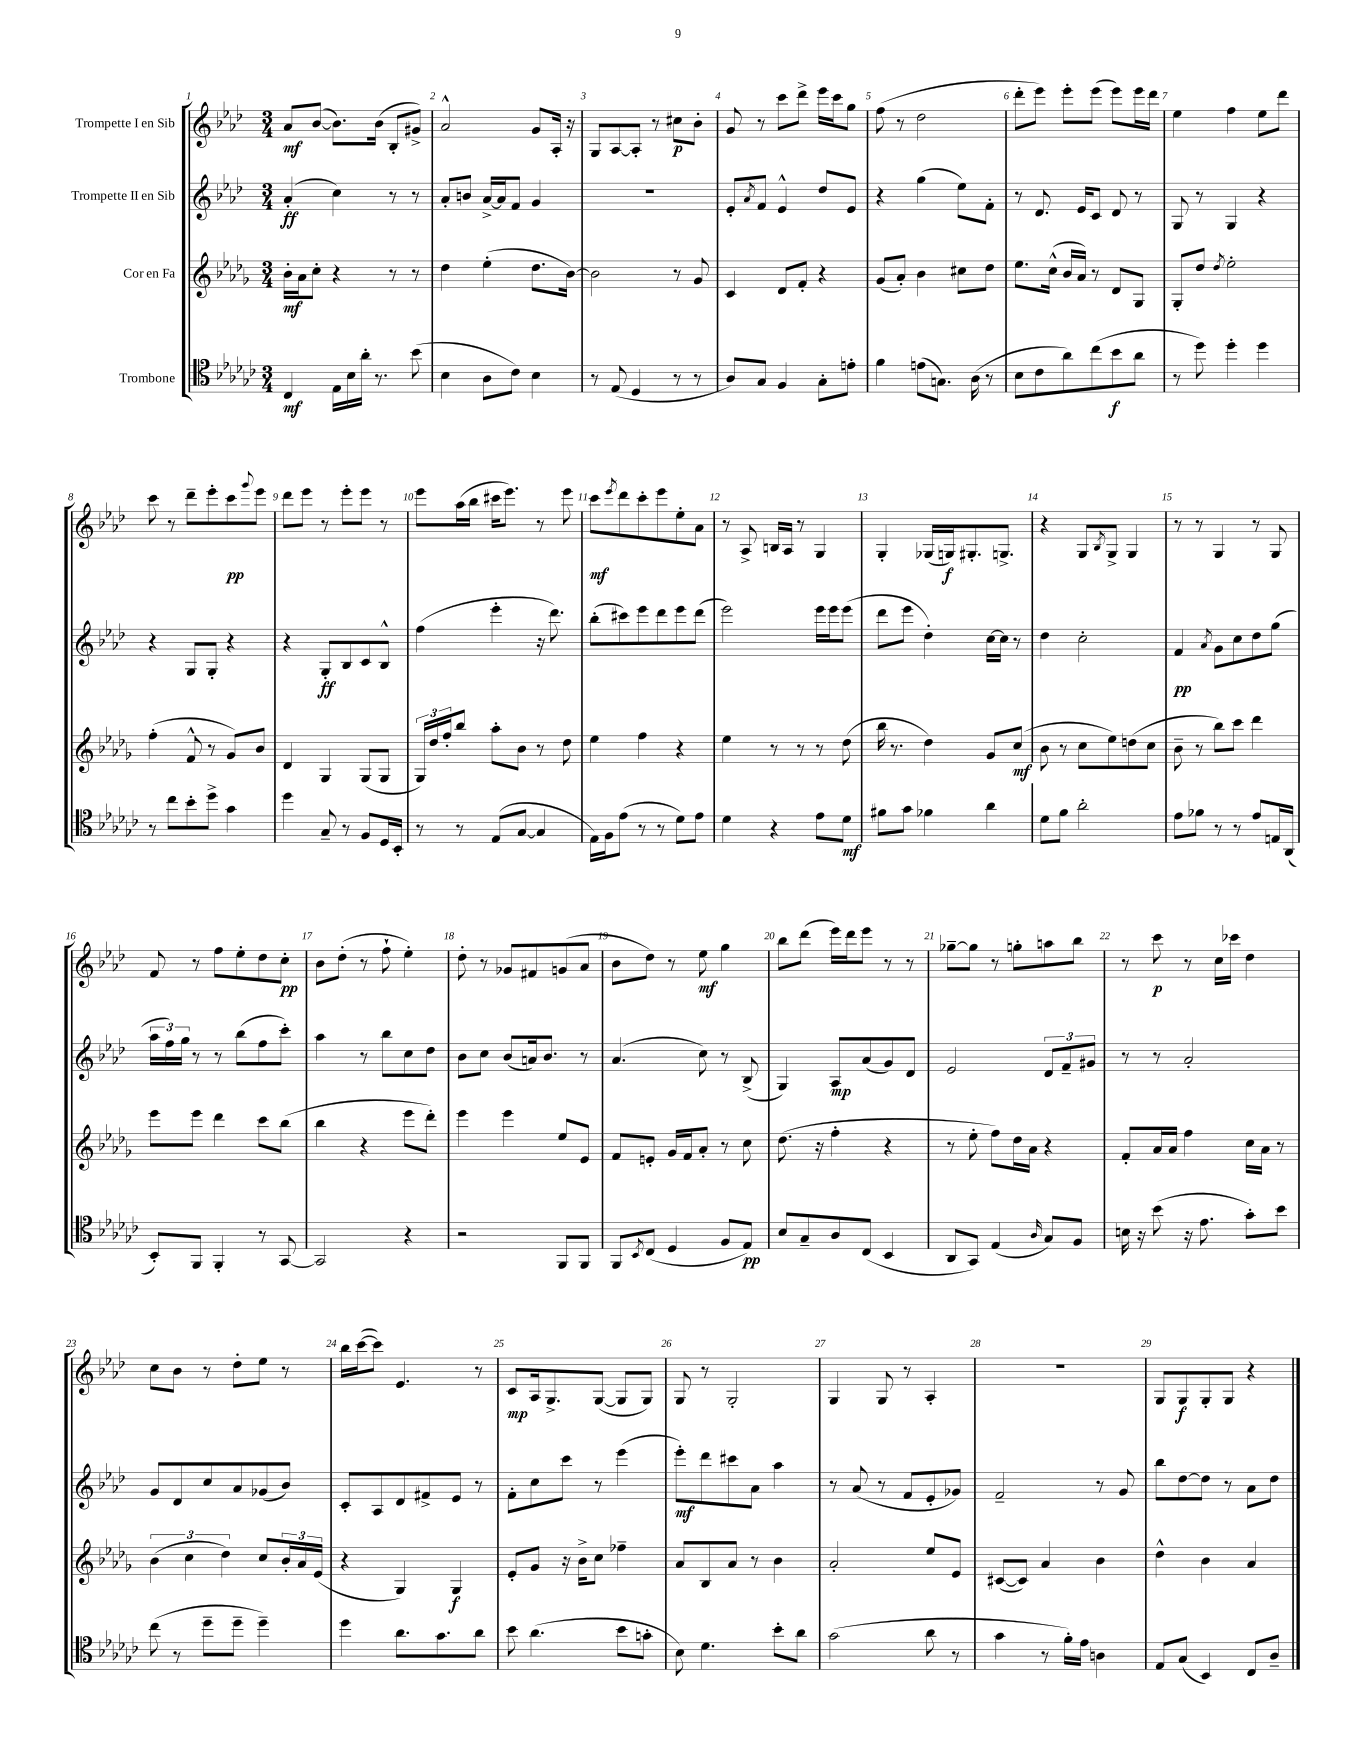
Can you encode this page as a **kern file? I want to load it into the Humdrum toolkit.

**kern	**dynam	**kern	**dynam	**kern	**dynam	**kern	**dynam
*part4	*part4	*part3	*part3	*part2	*part2	*part1	*part1
*staff4	*staff4	*staff3	*staff3	*staff2	*staff2	*staff1	*staff1
*I"Trombone	*	*I"Cor en Fa	*	*I"Trompette II en Sib	*	*I"Trompette I en Sib	*
*clefC4	*	*clefG2	*	*clefG2	*	*clefG2	*
*k[b-e-a-d-g-c-]	*	*k[b-e-a-d-g-]	*	*k[b-e-a-d-]	*	*k[b-e-a-d-]	*
*M3/4	*	*M3/4	*	*M3/4	*	*M3/4	*
=1	=1	=1	=1	=1	=1	=1	=1
4C-/	mf	16b-'\LL	mf	(4a-'/	ff	8a-/L	mf
.	.	16a-\J	.	.	.	.	.
.	.	8cc'\J	.	.	.	([8b-/J	.
16E-\LL	.	4r	.	4cc\)	.	8.b-\L])	.
16B-\	.	.	.	.	.	.	.
16a-'\JJ	.	.	.	.	.	.	.
8.r	.	.	.	.	.	(16b-\Jk	.
.	.	8r	.	8r	.	8B-'/L	.
(8b-\	.	8r	.	8r	.	8g#X^/J)	.
=2	=2	=2	=2	=2	=2	=2	=2
4B-\	.	4dd-\	.	8a-'/L	.	2a-^^/	.
.	.	.	.	8bn/J	.	.	.
8A-\L	.	(4ee-'\	.	[16a-^/LL	.	.	.
.	.	.	.	16a-/J]	.	.	.
8c-\J)	.	.	.	8f/J	.	.	.
4B-\	.	8.dd-\L	.	4g/	.	8g/L	.
.	.	.	.	.	.	16A-'/Jk	.
.	.	[16b-\Jk)	.	.	.	16r	.
=3	=3	=3	=3	=3	=3	=3	=3
8r	.	2b-\]	.	2.r	.	8G/L	.
(8E-/	.	.	.	.	.	[8A-/	.
4D-/	.	.	.	.	.	8A-'/J]	.
.	.	.	.	.	.	8r	.
8r	.	8r	.	.	.	8cc#X\L	p
8r	.	8g-/	.	.	.	8b-'\J	.
=4	=4	=4	=4	=4	=4	=4	=4
8A-/L)	.	4c/	.	8e-'/L	.	8g/	.
.	.	.	.	8qa-/	.	.	.
8G-/J	.	.	.	8f/J	.	8r	.
4F/	.	8d-/L	.	4e-^^/	.	8ccc\L	.
.	.	8f'/J	.	.	.	8ddd-^\J	.
8G-'\L	.	4r	.	8dd-/L	.	16eee-\LL	.
.	.	.	.	.	.	16ccc\J	.
8en'\J	.	.	.	8e-/J	.	8gg\J	.
=5	=5	=5	=5	=5	=5	=5	=5
4f\	.	(8g-/L	.	4r	.	(8ff\	.
.	.	8a-'/J)	.	.	.	8r	.
(8en\L	.	4b-\	.	(4gg\	.	2dd-\	.
8.Gn\J)	.	.	.	.	.	.	.
.	.	8cc#X\L	.	8ee-\L)	.	.	.
(16A-\	.	.	.	.	.	.	.
8r	.	8dd-\J	.	8f'\J	.	.	.
=6	=6	=6	=6	=6	=6	=6	=6
8B-\L	.	8.ee-\L	.	8r	.	8ddd-'\L	.
8c-\	.	.	.	8.d-/	.	8eee-\J)	.
.	.	(16cc^^\Jk	.	.	.	.	.
8a-\)	.	16b-/LL	.	.	.	8eee-'\L	.
.	.	16a-/JJ)	.	16e-/KL	.	.	.
(8cc-\	.	8r	.	8c/J	.	(8eee-\J	.
8b-\	f	8d-/L	.	8d-/	.	8eee-\L)	.
8a-\J	.	8G-/J	.	8r	.	16eee-\L	.
.	.	.	.	.	.	16ddd-\JJ	.
=7	=7	=7	=7	=7	=7	=7	=7
8r	.	8G-'/L	.	8G/	.	4ee-\	.
8dd-\)	.	8dd-/J	.	8r	.	.	.
.	.	8qdd-/	.	.	.	.	.
4dd-'\	.	2ee-'\	.	4G/	.	4ff\	.
4dd-\	.	.	.	4r	.	8ee-\L	.
.	.	.	.	.	.	8ddd-\J	.
!!LO:LB:g=z
=8	=8	=8	=8	=8	=8	=8	=8
8r	.	(4ff'\	.	4r	.	8ccc\	.
8cc-\L	.	.	.	.	.	8r	.
8b-'\	.	8f^^/	.	8G/L	.	8ddd-~\L	.
8dd-^\J	.	8r	.	8G'/J	.	8eee-'\	.
4g-\	.	8g-/L)	.	4r	.	8ccc\	pp
.	.	.	.	.	.	8qqggg/	.
.	.	8b-/J	.	.	.	8eee-\J	.
=9	=9	=9	=9	=9	=9	=9	=9
4dd-\	.	4d-/	.	4r	.	8ddd-\L	.
.	.	.	.	.	.	8eee-\J	.
8G-~/	.	4G-/	.	8G'/L	ff	8r	.
8r	.	.	.	8B-/	.	8eee-'\L	.
8F/L	.	(8G-/L	.	8c/	.	8eee-\J	.
16D-/L	.	8G-/J	.	8B-^^/J	.	8r	.
16BB-'/JJ	.	.	.	.	.	.	.
=10	=10	=10	=10	=10	=10	=10	=10
8r	.	24G-/LL)	.	(4ff\	.	8eee-\L	.
.	.	24dd-/	.	.	.	.	.
.	.	24ff'/J	.	.	.	.	.
8r	.	8bb-/J	.	.	.	(16aa-\L	.
.	.	.	.	.	.	16bb-\JJ	.
(8E-/L	.	8aa-'\L	.	4eee-'\	.	16ccc#X\KL	.
.	.	.	.	.	.	8.eee-\J)	.
[8G-/J	.	8b-\J	.	.	.	.	.
4G-/]	.	8r	.	16r	.	8r	.
.	.	.	.	8.ddd-\)	.	.	.
.	.	8dd-\	.	.	.	8eee-\	.
=11	=11	=11	=11	=11	=11	=11	=11
16E-\LL)	.	4ee-\	.	(8bb-'\L	.	8ccc\L	mf
16F\J	.	.	.	.	.	.	.
.	.	.	.	.	.	8qeee-/	.
(8e-\J	.	.	.	8ccc#X\)	.	8ddd-\	.
8r	.	4ff\	.	8eee-\	.	8ccc'\	.
8r	.	.	.	8ddd-\	.	8eee-\	.
8d-\L)	.	4r	.	8eee-\	.	8ee-'\	.
8e-\J	.	.	.	(8ddd-\J	.	8a-\J	.
=12	=12	=12	=12	=12	=12	=12	=12
4d-\	.	4ee-\	.	2eee-\)	.	8r	.
.	.	.	.	.	.	8A-^/	.
4r	.	8r	.	.	.	16Bn/LL	.
.	.	.	.	.	.	16A-/JJ	.
.	.	8r	.	.	.	8r	.
8e-\L	.	8r	.	16eee-\LL	.	4G/	.
.	.	.	.	16eee-\J	.	.	.
8d-\J	mf	(8dd-\	.	(8eee-\J	.	.	.
=13	=13	=13	=13	=13	=13	=13	=13
8f#X\L	.	16bb-\	.	8ddd-\L	.	4G'/	.
.	.	8.r	.	.	.	.	.
8g-\J	.	.	.	8eee-\J	.	.	.
4f-X\	.	4dd-\)	.	4dd-'\)	.	(16G-X/LL	.
.	.	.	.	.	.	16Gn/J)	f
.	.	.	.	.	.	8.G#X'/	.
4a-\	.	8g-/L	.	[16cc\LL	.	.	.
.	.	.	.	16cc\JJ]	.	8.Gn^/J	.
.	.	(8cc/J	mf	8r	.	.	.
=14	=14	=14	=14	=14	=14	=14	=14
8d-\L	.	8b-\	.	4dd-\	.	4r	.
8f\J	.	8r	.	.	.	.	.
2a-'\	.	8cc\L	.	2cc'\	.	8G/L	.
.	.	.	.	.	.	8qB-/	.
.	.	8ee-\)	.	.	.	8G^/J	.
.	.	(8ddn\	.	.	.	4G/	.
.	.	8cc\J	.	.	.	.	.
=15	=15	=15	=15	=15	=15	=15	=15
8e-\L	.	8b-~\	.	4f/	pp	8r	.
8f-X\J	.	8r	.	.	.	8r	.
.	.	.	.	8qa-/	.	.	.
8r	.	8bb-\L)	.	8g\L	.	4G/	.
8r	.	8ccc\J	.	8cc\	.	.	.
8e-/L	.	4ddd-\	.	8dd-\	.	8r	.
16En/L	.	.	.	(8gg\J	.	8G/	.
(16AA-/JJ	.	.	.	.	.	.	.
!!LO:LB:g=z
=16	=16	=16	=16	=16	=16	=16	=16
8BB-'/L)	.	8eee-\L	.	24aa-\LL	.	8f/	.
.	.	.	.	24ff\)	.	.	.
.	.	.	.	24gg\JJ	.	.	.
8FF/J	.	8eee-\J	.	8r	.	8r	.
4FF'/	.	4ddd-\	.	8r	.	8ff\L	.
.	.	.	.	(8bb-\L	.	8ee-'\	.
8r	.	8ccc\L	.	8ff\	.	8dd-\	.
[8GG-/	.	(8bb-\J	.	8ccc'\J)	.	8cc'\J	pp
=17	=17	=17	=17	=17	=17	=17	=17
2GG-/]	.	4bb-\	.	4aa-\	.	8b-\L	.
.	.	.	.	.	.	(8dd-'\J	.
.	.	4r	.	8r	.	8r	.
.	.	.	.	8bb-\L	.	8ff`\	.
4r	.	8eee-\L	.	8cc\	.	4ee-'\)	.
.	.	8ddd-'\J)	.	8dd-\J	.	.	.
=18	=18	=18	=18	=18	=18	=18	=18
2r	.	4eee-\	.	8b-\L	.	8dd-'\	.
.	.	.	.	8cc\J	.	8r	.
.	.	4eee-\	.	(8b-/L	.	8g-X/L	.
.	.	.	.	16an/k)	.	8f#X/	.
.	.	.	.	8.b-/J	.	.	.
8FF/L	.	8ee-/L	.	.	.	(8gn/	.
8FF/J	.	8e-/J	.	8r	.	8a-/J	.
=19	=19	=19	=19	=19	=19	=19	=19
8FF/L	.	8f/L	.	(4.a-/	.	8b-\L	.
8qBB-/	.	.	.	.	.	.	.
(8C-/J	.	8en'/J	.	.	.	8dd-\J)	.
4D-/	.	16g-/LL	.	.	.	8r	.
.	.	16f/J	.	.	.	.	.
.	.	8a-'/J	.	8cc\)	.	8ee-\	mf
8F/L	.	8r	.	8r	.	4gg\	.
8E-/J)	pp	8cc\	.	(8B-^/	.	.	.
=20	=20	=20	=20	=20	=20	=20	=20
8B-/L	.	(8.dd-\	.	4G/)	.	8bb-\L	.
8G-~/	.	.	.	.	.	(8ddd-\J	.
.	.	16r	.	.	.	.	.
8A-/	.	4ff'\	.	8A-/L	mp	16eee-\LL)	.
.	.	.	.	.	.	16ddd-\J	.
(8C-/J	.	.	.	(8a-/	.	8eee-\J	.
4BB-/	.	4r	.	8g/)	.	8r	.
.	.	.	.	8d-/J	.	8r	.
=21	=21	=21	=21	=21	=21	=21	=21
8AA-/L	.	8r	.	2e-/	.	[8gg-X~\L	.
8GG-/J)	.	8ee-'\	.	.	.	8gg-\J]	.
(4E-/	.	8ff\L)	.	.	.	8r	.
.	.	16dd-\L	.	.	.	8ggn'\L	.
.	.	16a-\JJ	.	.	.	.	.
16qqA-/	.	.	.	.	.	.	.
8G-/L)	.	4r	.	12d-/L	.	8aan\	.
.	.	.	.	12f~/	.	.	.
8F/J	.	.	.	.	.	8bb-\J	.
.	.	.	.	12g#X/J	.	.	.
=22	=22	=22	=22	=22	=22	=22	=22
16Bn\	.	8f'/L	.	8r	.	8r	.
16r	.	.	.	.	.	.	.
(8b-\	.	16a-/L	.	8r	.	8ccc\	p
.	.	16a-/JJ	.	.	.	.	.
16r	.	4ff\	.	2a-'/	.	8r	.
8.e-\	.	.	.	.	.	.	.
.	.	.	.	.	.	16cc\LL	.
.	.	.	.	.	.	16ccc-X\JJ	.
8g-'\L)	.	16cc\LL	.	.	.	4dd-\	.
.	.	16a-\JJ	.	.	.	.	.
8b-\J	.	8r	.	.	.	.	.
!!LO:LB:g=z
=23	=23	=23	=23	=23	=23	=23	=23
(8cc-\	.	(6b-\	.	8g/L	.	8cc\L	.
8r	.	.	.	8d-/	.	8b-\J	.
.	.	6cc\	.	.	.	.	.
8dd-~\L	.	.	.	8cc/	.	8r	.
.	.	6dd-\)	.	.	.	.	.
8dd-~\J	.	.	.	8a-/	.	8dd-'\L	.
4dd-~\)	.	8cc/L	.	(8g-X/	.	8ee-\J	.
.	.	24b-'/L	.	8b-/J)	.	8r	.
.	.	24a-/	.	.	.	.	.
.	.	(24e-/JJ	.	.	.	.	.
=24	=24	=24	=24	=24	=24	=24	=24
4dd-\	.	4r	.	8c'/L	.	16bb-\LL	.
.	.	.	.	.	.	([16ccc\J	.
.	.	.	.	8A-/	.	8ccc\J])	.
8.a-\L	.	4G-/)	.	8d-/	.	4.e-/	.
.	.	.	.	8f#X^/	.	.	.
8.g-\	.	.	.	.	.	.	.
.	.	4G-/	f	8e-/J	.	.	.
8a-\J	.	.	.	8r	.	8r	.
=25	=25	=25	=25	=25	=25	=25	=25
8b-\	.	8e-'/L	.	8f'\L	.	8c/L	mp
(4.a-\	.	8g-/J	.	8cc\	.	16A-/k	.
.	.	.	.	.	.	8.G^/	.
.	.	16r	.	8ccc\J	.	.	.
.	.	16b-^\KL	.	.	.	.	.
.	.	8cc\J	.	8r	.	([8G/J	.
8b-\L	.	4ff-X~\	.	(4eee-\	.	8G/L]	.
8gn'\J	.	.	.	.	.	8G/J)	.
=26	=26	=26	=26	=26	=26	=26	=26
8B-\)	.	8a-/L	.	8eee-'\L)	mf	8G/	.
4.d-\	.	8B-/	.	8ddd-\	.	8r	.
.	.	8a-/J	.	8ccc#X\	.	2G'/	.
.	.	8r	.	8a-\J	.	.	.
8b-'\L	.	4b-\	.	4aa-\	.	.	.
8a-\J	.	.	.	.	.	.	.
=27	=27	=27	=27	=27	=27	=27	=27
(2g-\	.	2a-'/	.	8r	.	4G/	.
.	.	.	.	(8a-/	.	.	.
.	.	.	.	8r	.	8G/	.
.	.	.	.	8f/L	.	8r	.
8a-\	.	8ee-/L	.	8e-'/	.	4A-'/	.
8r	.	8e-/J	.	8g-X/J)	.	.	.
=28	=28	=28	=28	=28	=28	=28	=28
4g-\	.	([8c#X/L	.	2f~/	.	2.r	.
.	.	8c#/J])	.	.	.	.	.
8r	.	4a-/	.	.	.	.	.
16f'\LL)	.	.	.	.	.	.	.
16e-\JJ	.	.	.	.	.	.	.
4An\	.	4b-\	.	8r	.	.	.
.	.	.	.	8g/	.	.	.
=29	=29	=29	=29	=29	=29	=29	=29
8E-/L	.	4dd-^^\	.	8bb-\L	.	8G/L	.
(8G-/J	.	.	.	[8dd-\	.	8G/	f
4BB-/)	.	4b-\	.	8dd-\J]	.	8G'/	.
.	.	.	.	8r	.	8G/J	.
8C-/L	.	4a-/	.	8a-\L	.	4r	.
8A-~/J	.	.	.	8dd-\J	.	.	.
==	==	==	==	==	==	==	==
*-	*-	*-	*-	*-	*-	*-	*-
